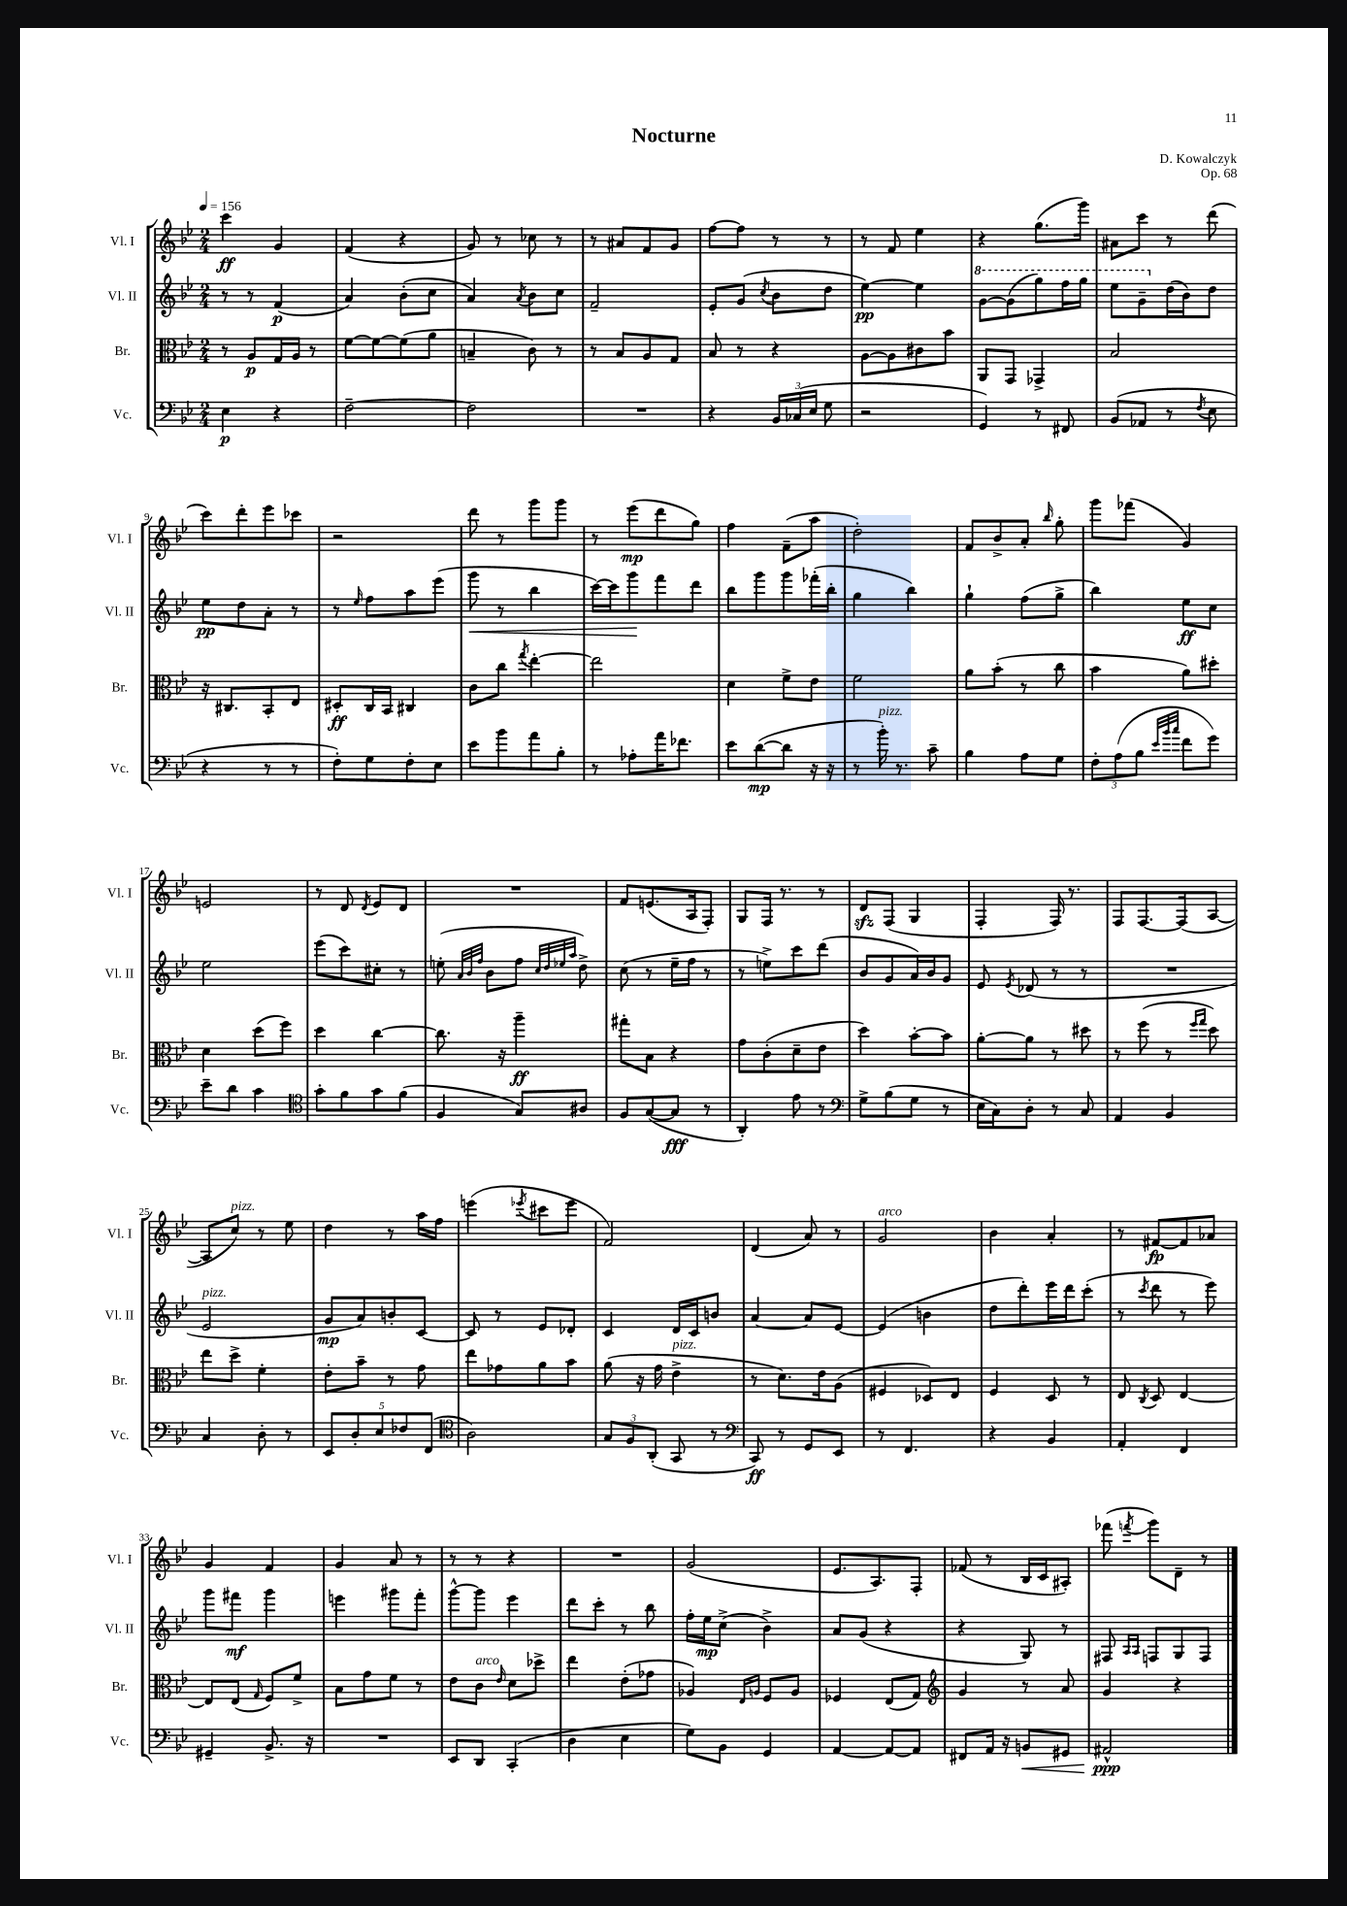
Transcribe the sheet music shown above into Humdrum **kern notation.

**kern	**kern	**kern	**kern
*staff4	*staff3	*staff2	*staff1
*clefF4	*clefC3	*clefG2	*clefG2
*k[b-e-]	*k[b-e-]	*k[b-e-]	*k[b-e-]
*M2/4	*M2/4	*M2/4	*M2/4
*MM156	*MM156	*MM156	*MM156
4E-\	8r	8r	4ccc\
.	8A/L	8r	.
4r	16G/L	(4f/	4g/
.	16A/JJ	.	.
.	8r	.	.
=	=	=	=
[2F~\	[8f\L	4a/)	(4f/
.	8f\_	.	.
.	(8f\]	(8b-'\L	4r
.	8a\J	8cc\J	.
=	=	=	=
2F\]	4B~/	4a/)	8g/)
.	.	.	8r
.	.	8qa/	.
.	8c\)	8b-\L	8cc-\
.	8r	8cc\J	8r
=	=	=	=
2r	8r	2f~/	8r
.	8B-/L	.	8a#/L
.	8A/	.	8f/
.	8G/J	.	8g/J
=	=	=	=
4r	8B-/	8e-'/L	[8ff\L
.	8r	(8g/J	8ff\]J
.	.	8qcc/	.
24BB-/LL	4r	8b-\L	8r
(24C-/	.	.	.
24E-/JJ	.	.	.
8G\	.	8dd\J	8r
=	=	=	=
2r	[8A\L	[4ee-\)	8r
.	8A\]	.	8f/
.	8c#\	4ee-\]	4ee-\
.	8b-\J	.	.
=	=	=	=
4GG/)	8AA/L	[8gg\L	4r
.	8GG/J	(8gg\]	.
8r	4GG-^/	8ggg\)	(8.gg\L
8FF#/	.	16fff\L	.
.	.	16ggg\JJ	16ggg\Jk)
=	=	=	=
(8BB-/L	2B-/	8eee-\L	8a#\L
8AA-/J	.	8gg~\	8ccc\J
8r	.	(16dd\L	8r
.	.	16b-\J)	.
8qF/	.	.	.
8E-\	.	8dd\J	(8ddd\
=	=	=	=
4r	16r	8ee-\L	8ccc\L)
.	8.C#/L	.	.
.	.	8dd\	8ddd'\
8r	8BB-'/	8a'\J	8eee-\
8r	8E-/J	8r	8ccc-\J
=	=	=	=
8F'\L)	8D#'/L	8r	2r
.	.	16qqee-/	.
8G\	16C/L	8ff\L	.
.	16BB-/JJ	.	.
8F'\	4C#/	8aa\	.
8E-\J	.	(8eee-\J	.
=	=	=	=
8e-\L	8c\L	8ggg\	8ddd\
8b-\	8cc\J	8r	8r
.	8qgg/	.	.
8a\	[4ee-'\	4bb-\	8ggg\L
8B-'\J	.	.	8ggg\J
=	=	=	=
8r	2ee-\]	[16ccc\LL)	8r
.	.	16ccc\]J	.
8A-'\L	.	8ggg\	(8eee-\L
16a\K	.	8fff\	8ddd\
8.f-\J	.	.	.
.	.	8ddd\J	8gg\J)
=	=	=	=
8e-\L	4d\	8bb-\L	4ff\
([8d\	.	8ggg\	.
8d\]J	8f^\L	8ggg\	(8f~\L
16r	8e-\J	(16fff-'\L	8aa\J
16r	.	16bb-'\JJ	.
=	=	=	=
8r	2f\	4gg\	2dd'\)
16b-'\)	.	.	.
8.r	.	.	.
.	.	4bb-\)	.
8c~\	.	.	.
=	=	=	=
4B-\	8a\L	4gg`\	8f/L
.	(8b-'\J	.	8b-^/
8A\L	8r	(8ff\L	8a'/J
.	.	.	16qqbb-/
8G\J	8cc\	8gg^\J	8gg'\
=	=	=	=
12F'\L	4b-\	4bb-\)	8ggg\L
(12A\	.	.	.
.	.	.	(8fff-\J
12B-\J	.	.	.
32qqe-/LLL	.	.	.
32qqb-/	.	.	.
32qqcc/JJJ	.	.	.
8f\L	8a\L)	8ee-\L	4g/)
8g\J)	8dd#'\J	8cc\J	.
=	=	=	=
8e-~\L	4d\	2ee-\	2e/
8d\J	.	.	.
4c\	(8dd\L	.	.
.	8ff\J)	.	.
=	=	=	=
*clefC4	*	*	*
8g'\L	4dd\	(8eee-\L	8r
8f\	.	8ccc\)	8d/
.	.	.	8qd/
8g\	[4cc\	8cc#'\J	8e-/L
(8f\J	.	8r	8d/J
=	=	=	=
4F/	8.cc\]	(8ee'\	2r
.	.	32qqa/LLL	.
.	.	32qqb-/	.
.	.	32qqff/JJJ	.
.	.	8b-\L	.
.	16r	.	.
8G/L)	4aa~\	8ff\J	.
.	.	32qqcc/LLL	.
.	.	32qqdd/	.
.	.	32qqee-/	.
.	.	32qqaa/JJJ	.
8A#/J	.	8dd^\)	.
=	=	=	=
8F/L	8gg#'\L	(8cc\	8f/L
([8G/	8B-\J	8r	(8.e/
8G/]J	4r	16ee-~\LL	.
.	.	16ff\JJ	16A/k
8r	.	8r	8F'/J)
=	=	=	=
4AA'/)	8g\L	8r	8G/L
.	(8c'\	8ee^\L)	16F/Jk
.	.	.	8.r
8e-\	8d~\	8ccc\	.
8r	8e-\J	(8ddd\J	8r
=	=	=	=
*clefF4	*	*	*
8G^\L	4dd\)	8b-/L	8d/L
(8B-\	.	8g/	(8F/J
8G\J	[8b-'\L	16a/L)	4G/
.	.	16b-/J	.
8r	8b-\]J	8g/J	.
=	=	=	=
16E-\LL	[8a'\L	8e-/	4F'/
16C\J)	.	.	.
.	.	8qe-/	.
8D'\J	8a\]J	(8d-/	.
8r	8r	8r	16F/)
.	.	.	8.r
8C/	8dd#\	8r	.
=	=	=	=
4AA/	8r	2r	8F/L
.	(8ff\	.	[8.F/
4BB-/	8r	.	.
.	.	.	(16F/]k
.	16qqff/LL	.	.
.	16qqgg/JJ	.	.
.	8dd\)	.	[8A/J
=	=	=	=
4C/	8ee-\L	2e-/	8A/]L
.	8dd^\J	.	8cc/J)
8D'\	4f'\	.	8r
8r	.	.	8ee-\
=	=	=	=
10EE-/L	8e-'\L	8g/L	4dd\
10D'/	.	.	.
.	8b-~\J	8a/)	.
10E-/	.	.	.
.	8r	8b'/	8r
10F-/	.	.	.
.	8g\	[8c/J	16aa\LL
(10FF/J	.	.	.
.	.	.	16ff\JJ
=	=	=	=
*clefC4	*	*	*
2A\)	8ee-\L	8c/]	(4eee\
.	8g-\	8r	.
.	.	.	8qeee-/
.	8a\	8e-/L	8ccc#\L
.	8b-\J	8d-'/J	8eee-\J
=	=	=	=
12G/L	(8a\	4c/	2f/)
12F/	.	.	.
.	16r	.	.
(12AA'/J	.	.	.
.	16g\	.	.
8GG/	4e-^\	16d/LL	.
.	.	16c/J	.
8r	.	8b/J	.
=	=	=	=
*clefF4	*	*	*
8CC/)	8r	[4a/	(4d/
8r	8.d\L)	.	.
8GG/L	.	8a/]L	8a/)
.	16e-\k	.	.
8EE-/J	(8A\J	[8e-/J	8r
=	=	=	=
8r	4F#/	(4e-/]	2g/
4.FF/	.	.	.
.	8D-/L)	4b\	.
.	8E-/J	.	.
=	=	=	=
4r	4F/	8dd\L	4b-\
.	.	8ddd'\)	.
4BB-/	8D/	16eee-\L	4a'/
.	.	16ddd\J	.
.	8r	(8ccc'\J	.
=	=	=	=
4AA'/	8E-/	8r	8r
.	8qC/	8qccc/	.
.	8D/	8ddd\	[8f#/L
4FF/	[4E-/	8r	8f#/]
.	.	8eee-\)	8a-/J
=	=	=	=
4GG#~/	8E-/]L	8ggg\L	4g/
.	(8E-/J	8fff#\J	.
.	16qqG/	.	.
8.BB-^/	8F/L)	4ggg\	4f/
.	8f^/J	.	.
16r	.	.	.
=	=	=	=
2r	8B-\L	4eee\	4g/
.	8g\	.	.
.	8f\J	8ggg#\L	8a/
.	8r	8fff'\J	8r
=	=	=	=
8EE-/L	8e-\L	[8ggg^^\L	8r
8DD/J	8c\J	8ggg\]J	8r
.	16qqe-/	.	.
(4CC'/	8d\L	4eee-\	4r
.	8dd-^\J	.	.
=	=	=	=
4D\	4ee-\	8ddd\L	2r
.	.	8ccc'\J	.
4E-\	(8e-'\L	8r	.
.	8g-\J	8bb-\	.
=	=	=	=
8G\L)	4A-/)	16ff'\LL	(2g/
.	.	16ee-\J	.
8BB-\J	.	(8cc^\J	.
.	16qqE-/LL	.	.
.	16qqA/JJ	.	.
4GG/	8F/L	4b-^\)	.
.	8A/J	.	.
=	=	=	=
[4AA/	4F-/	8a/L	8.e-/L
.	.	(8g/J	.
.	.	.	8.A/)
8AA/_L	(8E-/L	4r	.
8AA/]J	8G/J)	.	8F'/J
=	=	=	=
*	*clefG2	*	*
8FF#/L	4g/	4r	(8f-/
16AA/Jk	.	.	8r
16r	.	.	.
8BB/L	8r	8G/)	16B-/LL
.	.	.	16c/J
8GG#/J	8a/	8r	8A#'/J)
=	=	=	=
2AA#^^/	4g/	8F#/	(8fff-\
.	.	16qqA/LL	.
.	.	16qqA/JJ	8qfff/
.	.	8F/L	8ggg\L)
.	4r	8G/	8d~\J
.	.	8F/J	8r
==	==	==	==
*-	*-	*-	*-
